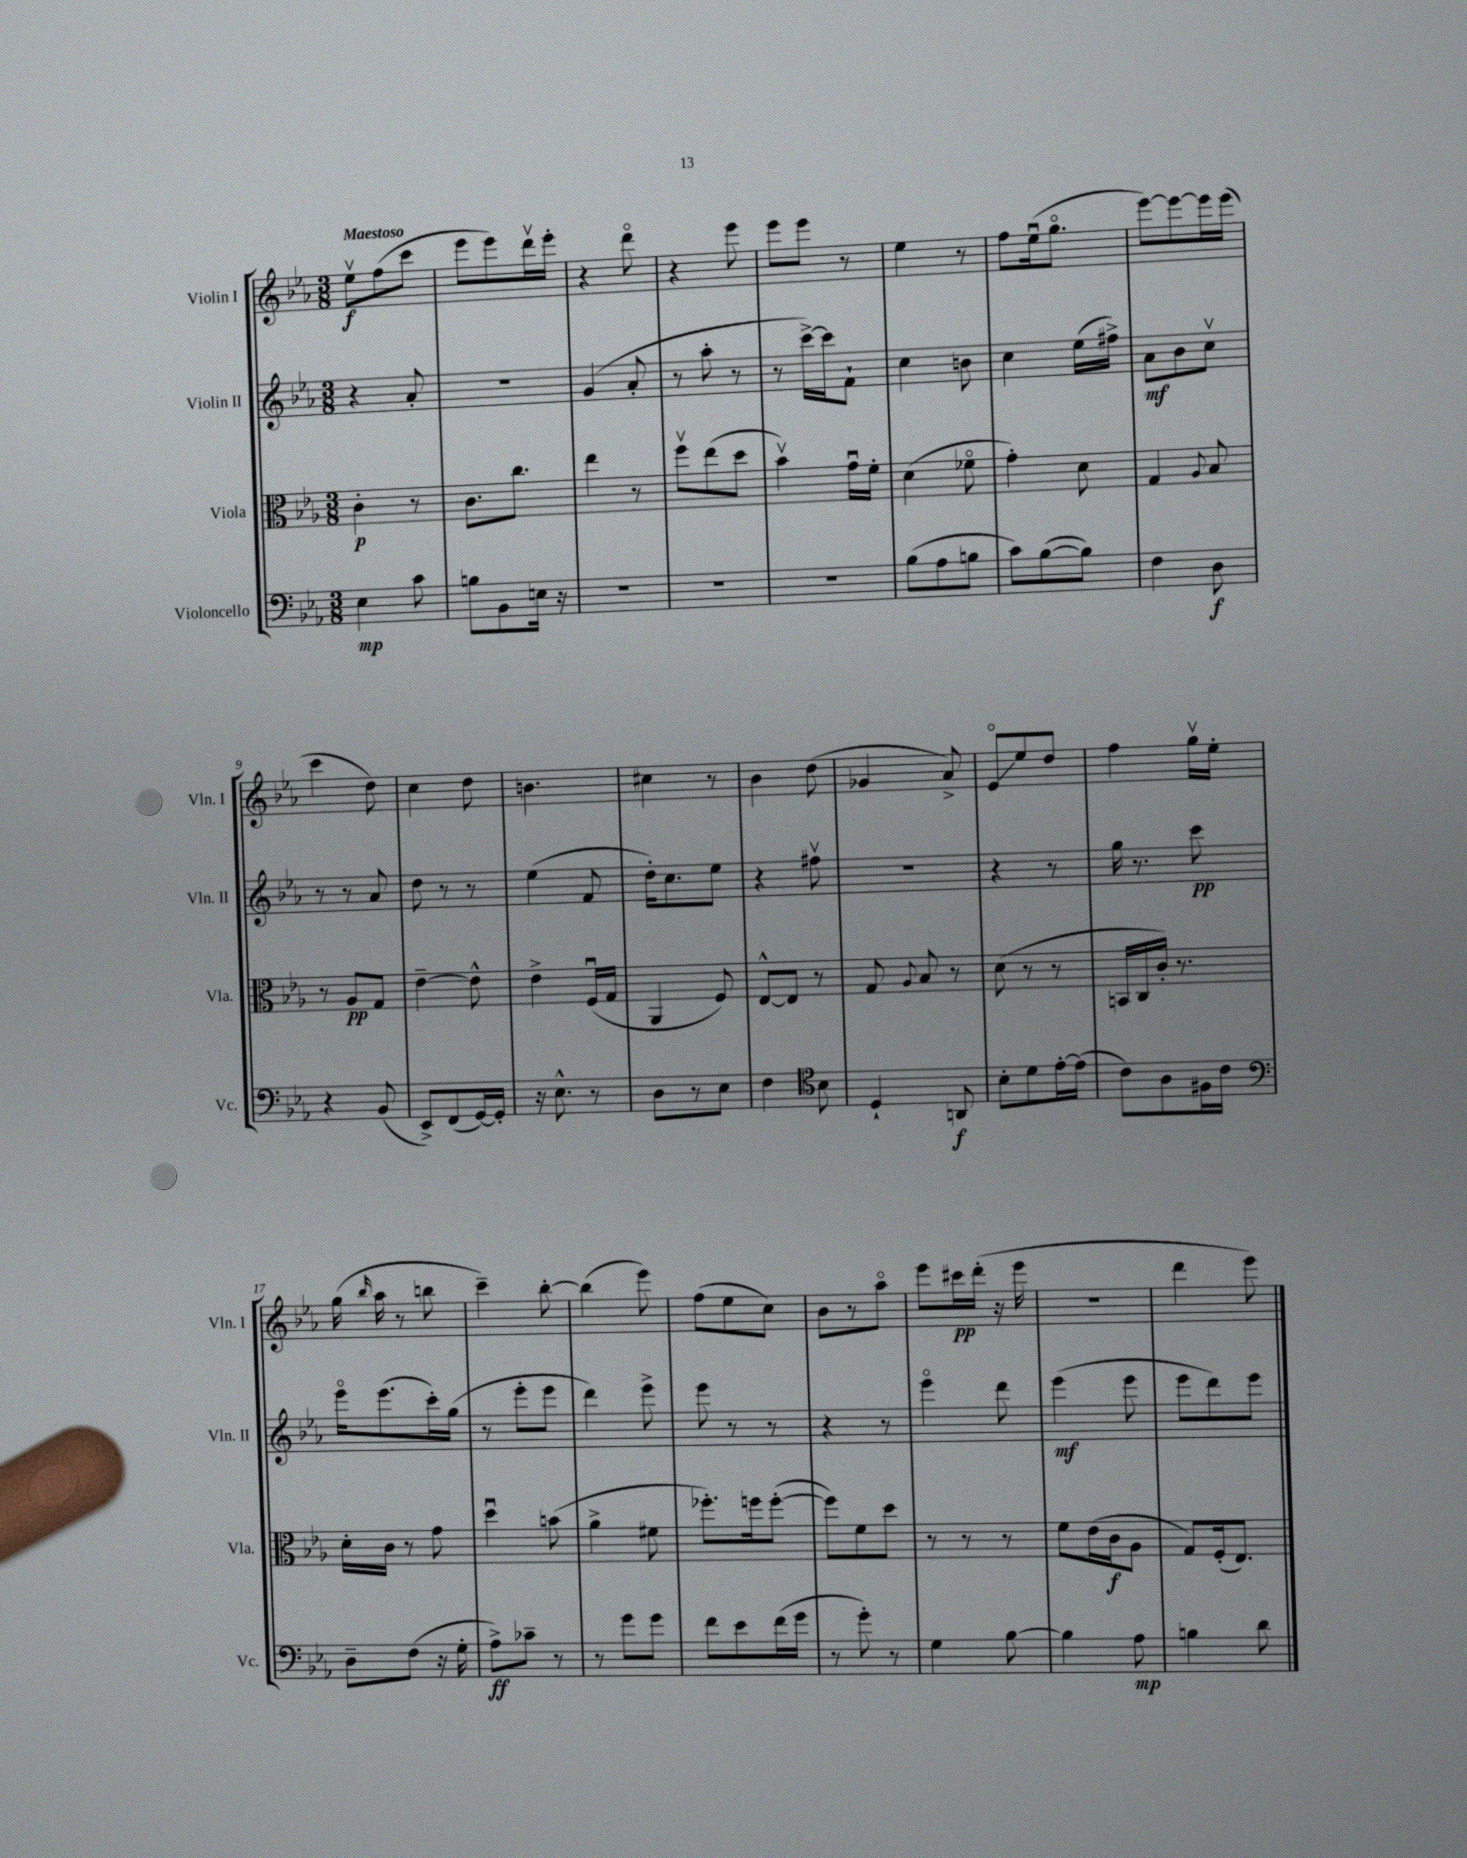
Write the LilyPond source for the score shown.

<<
\new StaffGroup <<
\new Staff = "s0" \with { instrumentName = "Violin I" shortInstrumentName = "Vln. I" } {
    \clef treble \key ees \major \numericTimeSignature \time 3/8 \tempo "Maestoso"
    \autoBeamOff ees''8[\upbow\f f''8( c'''8] |
    ees'''8[ ees'''8) d'''16\upbow ees'''16]-. |
    r4 d'''8\flageolet |
    r4 ees'''8 |
    ees'''8[ ees'''8] r8 |
    ees''4 r8 |
    f''8[ ees''16\downbow( g''8.]\flageolet |
    ees'''8[~) ees'''8~ ees'''16 ees'''16]( |
    c'''4 d''8) |
    c''4 d''8 |
    b'4. |
    cis''4 r8 |
    bes'4 d''8( |
    ges'4 aes'8->) |
    ees'8[\flageolet\glissando ees''8 d''8] |
    f''4 g''16[\upbow ees''16]-. |
    g''16( \grace { bes''16 } aes''16 r8 b''8 |
    c'''4--) bes''8~-. |
    bes''4( ees'''8) |
    f''8[( ees''8 c''8]) |
    bes'8[ r8 aes''8]\flageolet |
    ees'''8[ cis'''16\pp d'''16]-.( r16 ees'''16 |
    R4. |
    d'''4 ees'''8) \bar "|." |
}
\new Staff = "s1" \with { instrumentName = "Violin II" shortInstrumentName = "Vln. II" } {
    \clef treble \key ees \major \numericTimeSignature \time 3/8
    \autoBeamOff r4 aes'8-. |
    R4. |
    g'4( aes'8-. |
    r8 aes''8-. r8 |
    r8 c'''16[~->) c'''16 f'8]-! |
    c''4 b'8 |
    c''4 ees''16[( fis''16]->) |
    aes'8[\mf bes'8 c''8]\upbow |
    r8 r8 aes'8 |
    d''8 r8 r8 |
    ees''4( f'8 |
    d''16[-.) c''8. ees''8] |
    r4 fis''8\upbow |
    R4. |
    r4 r8 |
    g''16 r8. c'''8\pp |
    ees'''16[\flageolet ees'''8.( c'''16-.) g''16]( |
    r8 ees'''8[-. ees'''8] |
    d'''4) ees'''8-> |
    ees'''8 r8 r8 |
    r4 r8 |
    ees'''4\flageolet d'''8 |
    ees'''4\mf( ees'''8 |
    ees'''8[ d'''8) ees'''8] \bar "|." |
}
\new Staff = "s2" \with { instrumentName = "Viola" shortInstrumentName = "Vla." } {
    \clef alto \key ees \major \numericTimeSignature \time 3/8
    \autoBeamOff c'4-.\p r8 |
    c'8.[ c''8.] |
    ees''4 r8 |
    f''8[\upbow ees''8( d''8] |
    bes'4\upbow) g'16[\downbow f'16]-. |
    d'4( fes'8\flageolet |
    g'4-.) d'8 |
    g4 \appoggiatura { aes8 } bes8 |
    r8 aes8[\pp g8] |
    ees'4~-- ees'8-^ |
    ees'4-> f16[\downbow( g16] |
    aes,4 f8) |
    ees8[~-^ ees8] r8 |
    g8 \appoggiatura { aes8 } bes8 r8 |
    d'8( r8 r8 |
    b,16[ c16 c'16]-.) r8. |
    d'16[-. c'16] r8 g'8 |
    d''4\downbow b'8( |
    aes'4-> fis'8 |
    fes''8.[-.) f''16 f''8]~-.( |
    f''8[) f'8 d''8] |
    r8 r8 r8 |
    f'8[ ees'16( c'16\f aes8] |
    g8[) f16-.( ees8.]) \bar "|." |
}
\new Staff = "s3" \with { instrumentName = "Violoncello" shortInstrumentName = "Vc." } {
    \clef bass \key ees \major \numericTimeSignature \time 3/8
    \autoBeamOff ees4\mp c'8 |
    b8[ bes,8 e16] r16 |
    R4. |
    R4. |
    R4. |
    bes8[( aes8 b8] |
    c'8[) bes8~( bes8]) |
    f4 d8\f |
    r4 bes,8( |
    ees,8[->) f,8( g,16~) g,16]-. |
    r16 ees8.-^ r8 |
    d8[ r8 ees8] |
    f4 \clef tenor bes8 |
    d4-! a,8\f |
    bes8[-. d'8 ees'16~-. ees'16]( |
    c'8[) aes8 fis16 c'16] |
    \clef bass d8[-- f8]( r16 g16-. |
    aes8[->\ff) ces'8]-- r8 |
    r8 g'8[ g'8] |
    f'8[ ees'8 f'16( g'16] |
    r8 g'8-.) r8 |
    g4 bes8~ |
    bes4 aes8\mp |
    b4 d'8 \bar "|." |
}
>>
>>
